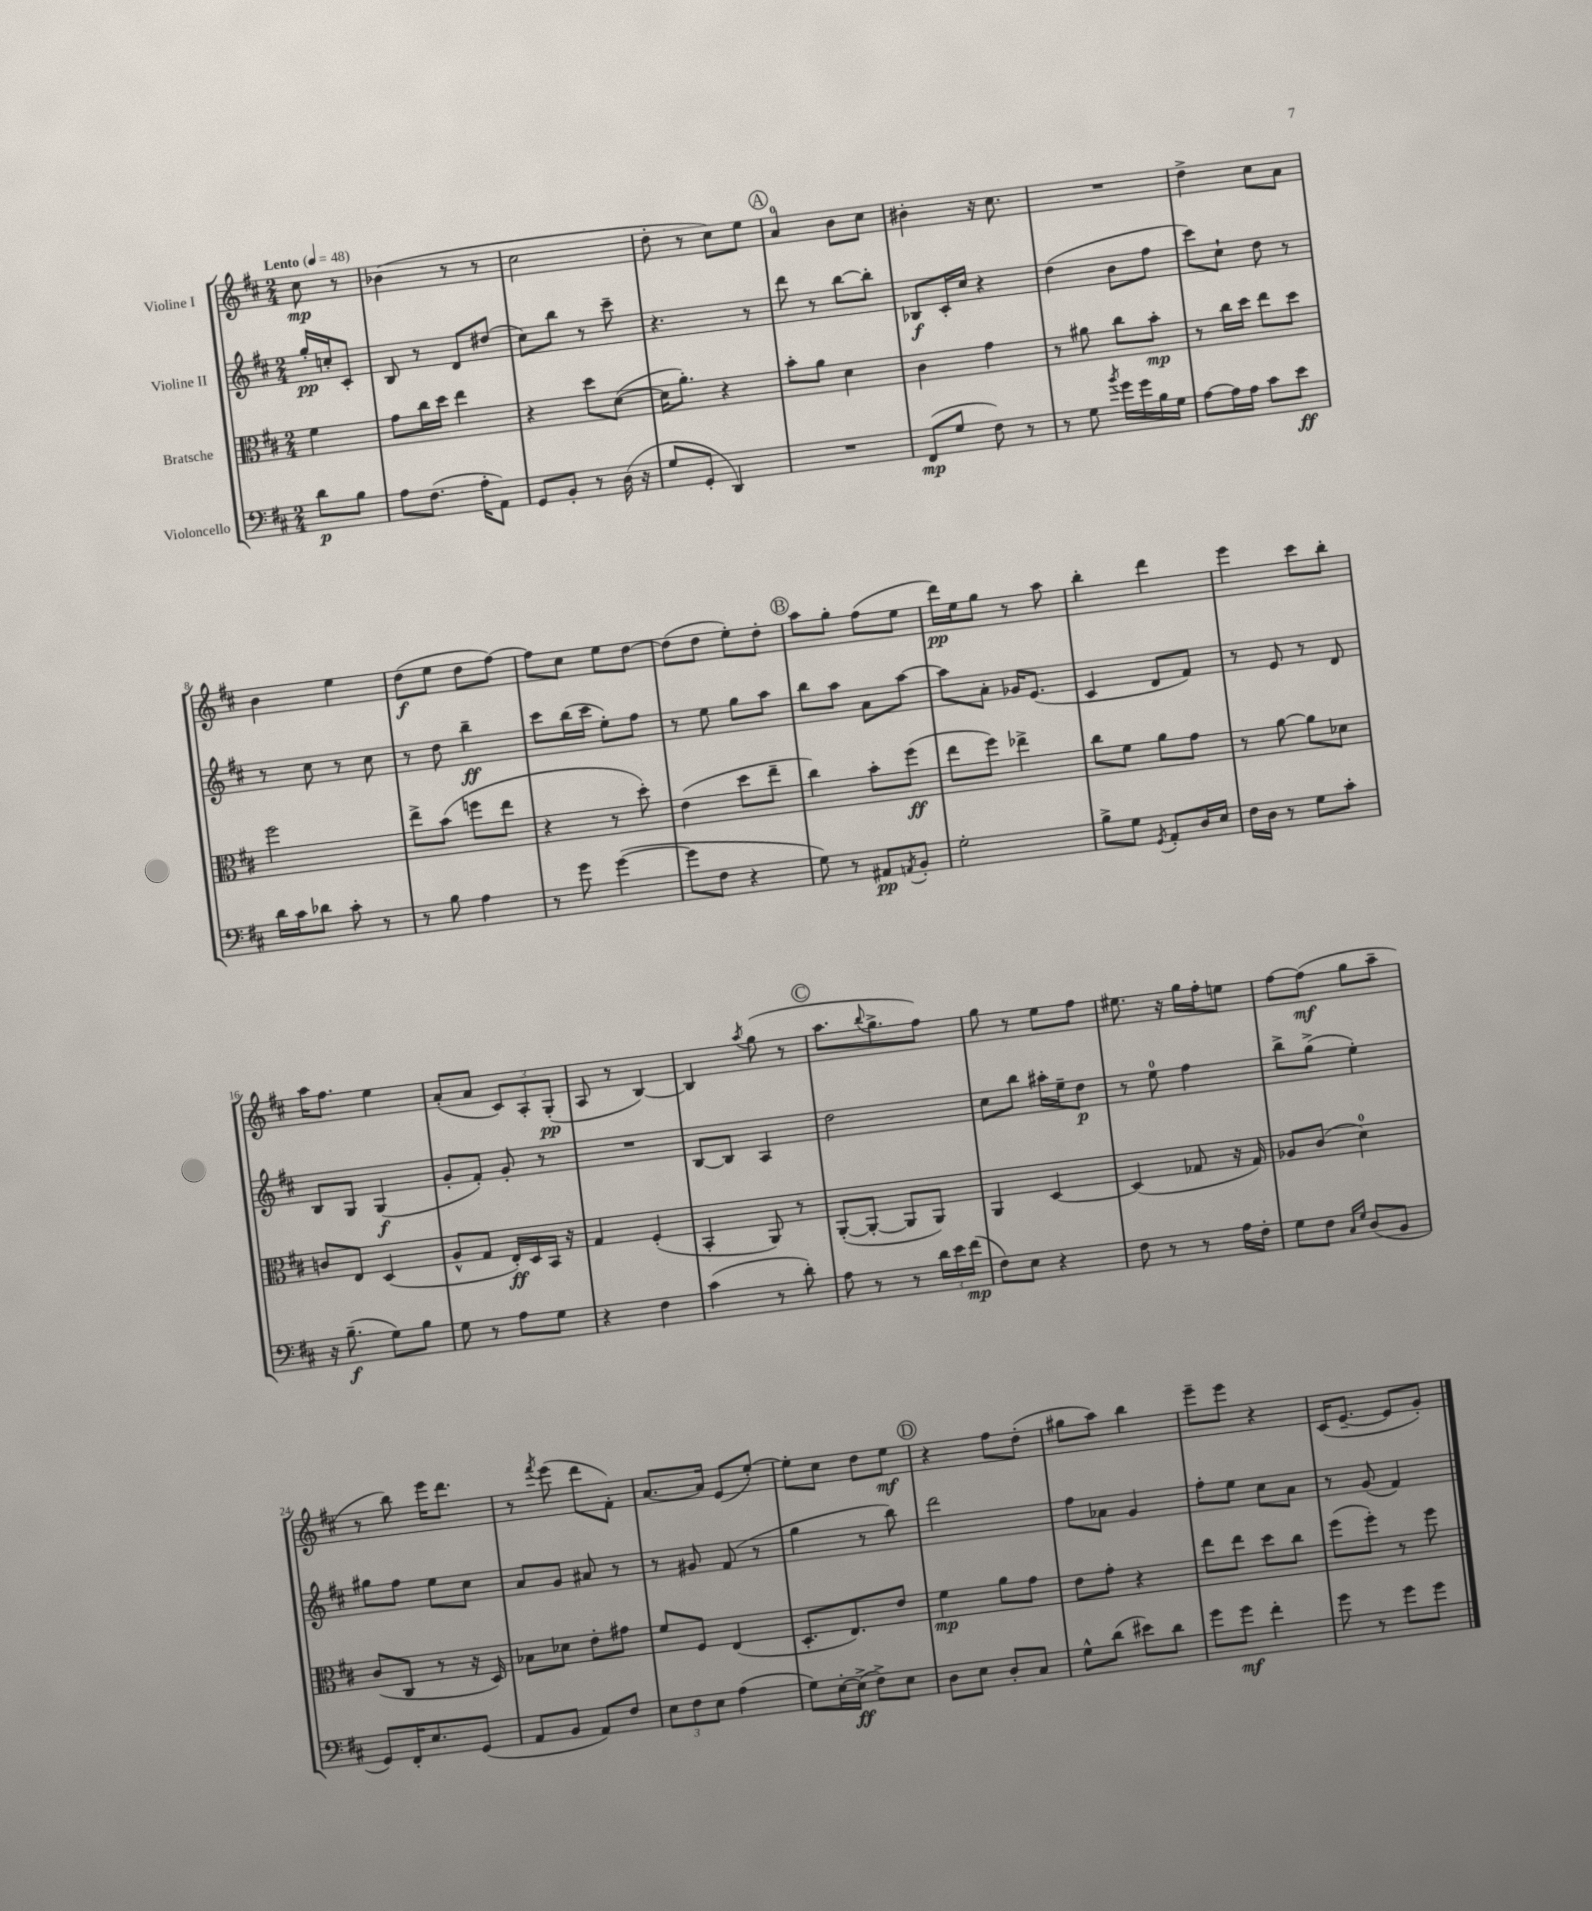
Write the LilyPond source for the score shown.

<<
\new StaffGroup <<
\new Staff = "s0" \with { instrumentName = "Violine I" } {
    \clef treble \key d \major \numericTimeSignature \time 2/4 \partial 4 \tempo "Lento" 4 = 48
    cis''8\mp r8 |
    bes'4( r8 r8 |
    cis''2 |
    d''8-. r8 cis''8) e''8 |
    \mark \markup { \circle "A" } a'4-0 b'8 cis''8 |
    bis'4-. r16 cis''8. |
    R2 |
    d''4-> cis''8 a'8 |
    b'4 e''4 |
    d''8\f( e''8 d''8 fis''8~) |
    fis''8 cis''8 e''8 d''8~ |
    d''8( d''8 e''8-.) d''8-. |
    \mark \markup { \circle "B" } a''8 g''8-. fis''8( e''8 |
    d'''16\pp) e''16 g''8 r8 a''8 |
    b''4-. d'''4 |
    e'''4 cis'''8 b''8-. |
    a''16 fis''8. e''4 |
    a'8-.( a'8 \tuplet 3/2 { cis'8) a8-. g8-.\pp( } |
    a8 r8 b4~) |
    b4 \acciaccatura { a''8 } g''8( r8 |
    \mark \markup { \circle "C" } a''8. \appoggiatura { b''8 } g''8.-> fis''8) |
    g''8 r8 e''8 fis''8 |
    eis''8. r16 g''16 fis''16-. e''8 |
    fis''8~ fis''8\mf( g''8 a''8-- |
    r8 b''8) e'''16 d'''8. |
    r8 \acciaccatura { fis'''8 } e'''8( d'''8 fis'8-.) |
    a'8.~ a'16 e'8( e''8~-.) |
    e''8-. cis''8 d''8 e''8\mf |
    \mark \markup { \circle "D" } r4 fis''8 d''8-.( |
    gis''8 a''8) b''4 |
    e'''8-- e'''8 r4 |
    cis'16( e'8.~-- e'8 g'8-.) \bar "|." |
}
\new Staff = "s1" \with { instrumentName = "Violine II" } {
    \clef treble \key d \major \numericTimeSignature \time 2/4 \partial 4
    g''16-.\pp c''16-. cis'8-. |
    b8 r8 d'8 dis''8( |
    cis''8) b''8 r8 cis'''8-- |
    r4. r8 |
    \mark \markup { \circle "A" } d'''8 r8 b''8~ b''8-. |
    bes8\f cis'16-. cis''16 r4 |
    d''4( b'8 fis''8 |
    cis'''8) cis''8-! d''8 r8 |
    r8 cis''8 r8 cis''8 |
    r8 d''8 b''4--\ff |
    cis'''8 b''16( cis'''16 e''8-.) fis''8 |
    r8 e''8 g''8 a''8 |
    \mark \markup { \circle "B" } b''8 a''8 a'8 a''8~ |
    a''8 a'8-. ges'16 e'8.( |
    cis'4 d'8 fis'8) |
    r8 e'8 r8 d'8 |
    b8 g8 g4\f( |
    g'8-. fis'8-.) g'8-. r8 |
    R2 |
    b8~ b8 a4 |
    \mark \markup { \circle "C" } d''2 |
    cis''8 b''8 ais''16-. e''16-- d''8\p |
    r8 e''8-0 fis''4 |
    b''8-> g''8->( e''4-.) |
    gis''8 fis''8 e''8 cis''8 |
    a'8 g'8 ais'8 r8 |
    r8 gis'8 fis'8( r8 |
    g''4 r8 b''8) |
    \mark \markup { \circle "D" } d'''2 |
    fis''8 aes'8 g'4 |
    fis''8-. e''8 cis''8 a'8 |
    r8 g'8( fis'4) \bar "|." |
}
\new Staff = "s2" \with { instrumentName = "Bratsche" } {
    \clef alto \key d \major \numericTimeSignature \time 2/4 \partial 4
    fis'4 |
    g'8 cis''16 d''16 e''4 |
    r4 d''8 d'8~( |
    d'16 a'8.-.) r4 |
    \mark \markup { \circle "A" } b'8-. a'8 d'4 |
    cis'4 g'4 |
    r8 ais'8 cis''8 b'8-.\mp |
    r8 cis''16 d''16 e''8 d''8 |
    fis''2 |
    e''8-> b'8( f''8 e''8 |
    r4 r8 d''8-.) |
    e'4( d''8 e''8-- |
    \mark \markup { \circle "B" } cis''4) b'8-. fis''8\ff( |
    e''8 fis''8) ees''4-> |
    cis''8 fis'8 a'8 g'8 |
    r8 a'8~ a'8 des'8 |
    c'8 e8 d4( |
    a8-^ g8 e16-.\ff) d16 b,16 r16 |
    g4 fis4-.( |
    b,4-. a,8) r8 |
    \mark \markup { \circle "C" } a,8~-.( a,8~-. a,8 a,8) |
    a,4 d4~ |
    d4( ges8 r16 ges16) |
    aes8 cis'8( d'4-0) |
    cis'8( cis8 r8 r16 d16) |
    bes8 des'8 e'8-. gis'8 |
    fis'8 fis8 e4( |
    d8.-. e8.) e'8 |
    \mark \markup { \circle "D" } fis'4\mp a'8 g'8 |
    e'8 g'8-. r4 |
    e''8 e''8 d''8 cis''8 |
    fis''8( fis''8-.) r8 fis''8 \bar "|." |
}
\new Staff = "s3" \with { instrumentName = "Violoncello" } {
    \clef bass \key d \major \numericTimeSignature \time 2/4 \partial 4
    d'8\p b8 |
    a8 fis8.( a16-. a,8) |
    g,8 b,8-. r8 d16( r16 |
    g8 g,8-. d,4) |
    \mark \markup { \circle "A" } R2 |
    fis,8\mp( g8 fis8) r8 |
    r8 g8 \acciaccatura { b'8 } g'16 g'16 b16 g16 |
    a8~ a16 a16 cis'8 e'8\ff |
    d'16 cis'16 des'8 cis'8-. r8 |
    r8 b8 a4 |
    r8 g'8 g'4~( |
    g'8 fis8 r4 |
    \mark \markup { \circle "B" } g8) r8 ais,8\pp \acciaccatura { a,8 } b,8-. |
    g2-. |
    b8-> g8 \acciaccatura { g,8 } a,8-. d16 e16 |
    fis16 d16 r8 g8 cis'8-. |
    r16 b8.--\f( g8) b8 |
    g8 r8 a8 g8 |
    r4 fis4 |
    cis'4( r8 d'8-.) |
    \mark \markup { \circle "C" } a8 r8 r8 \tuplet 3/2 { d'16 e'16 fis'16\mp( } |
    fis8) e8 r4 |
    fis8 r8 r8 a16 fis16-. |
    g8 fis8 \grace { cis16 g16 } d8( b,8 |
    g,8) fis,16-. e8. g,8( |
    a,8 b,8 a,8) fis8 |
    \tuplet 3/2 { e8 fis8 e8 } a4( |
    g8) e16~-. e16->\ff( fis8->) e8 |
    \mark \markup { \circle "D" } d8 e8 d8-. cis8 |
    g8-^ d'8( eis'8) d'8 |
    g'8 g'8\mf fis'4-. |
    g'8 r8 g'8 g'8 \bar "|." |
}
>>
>>
